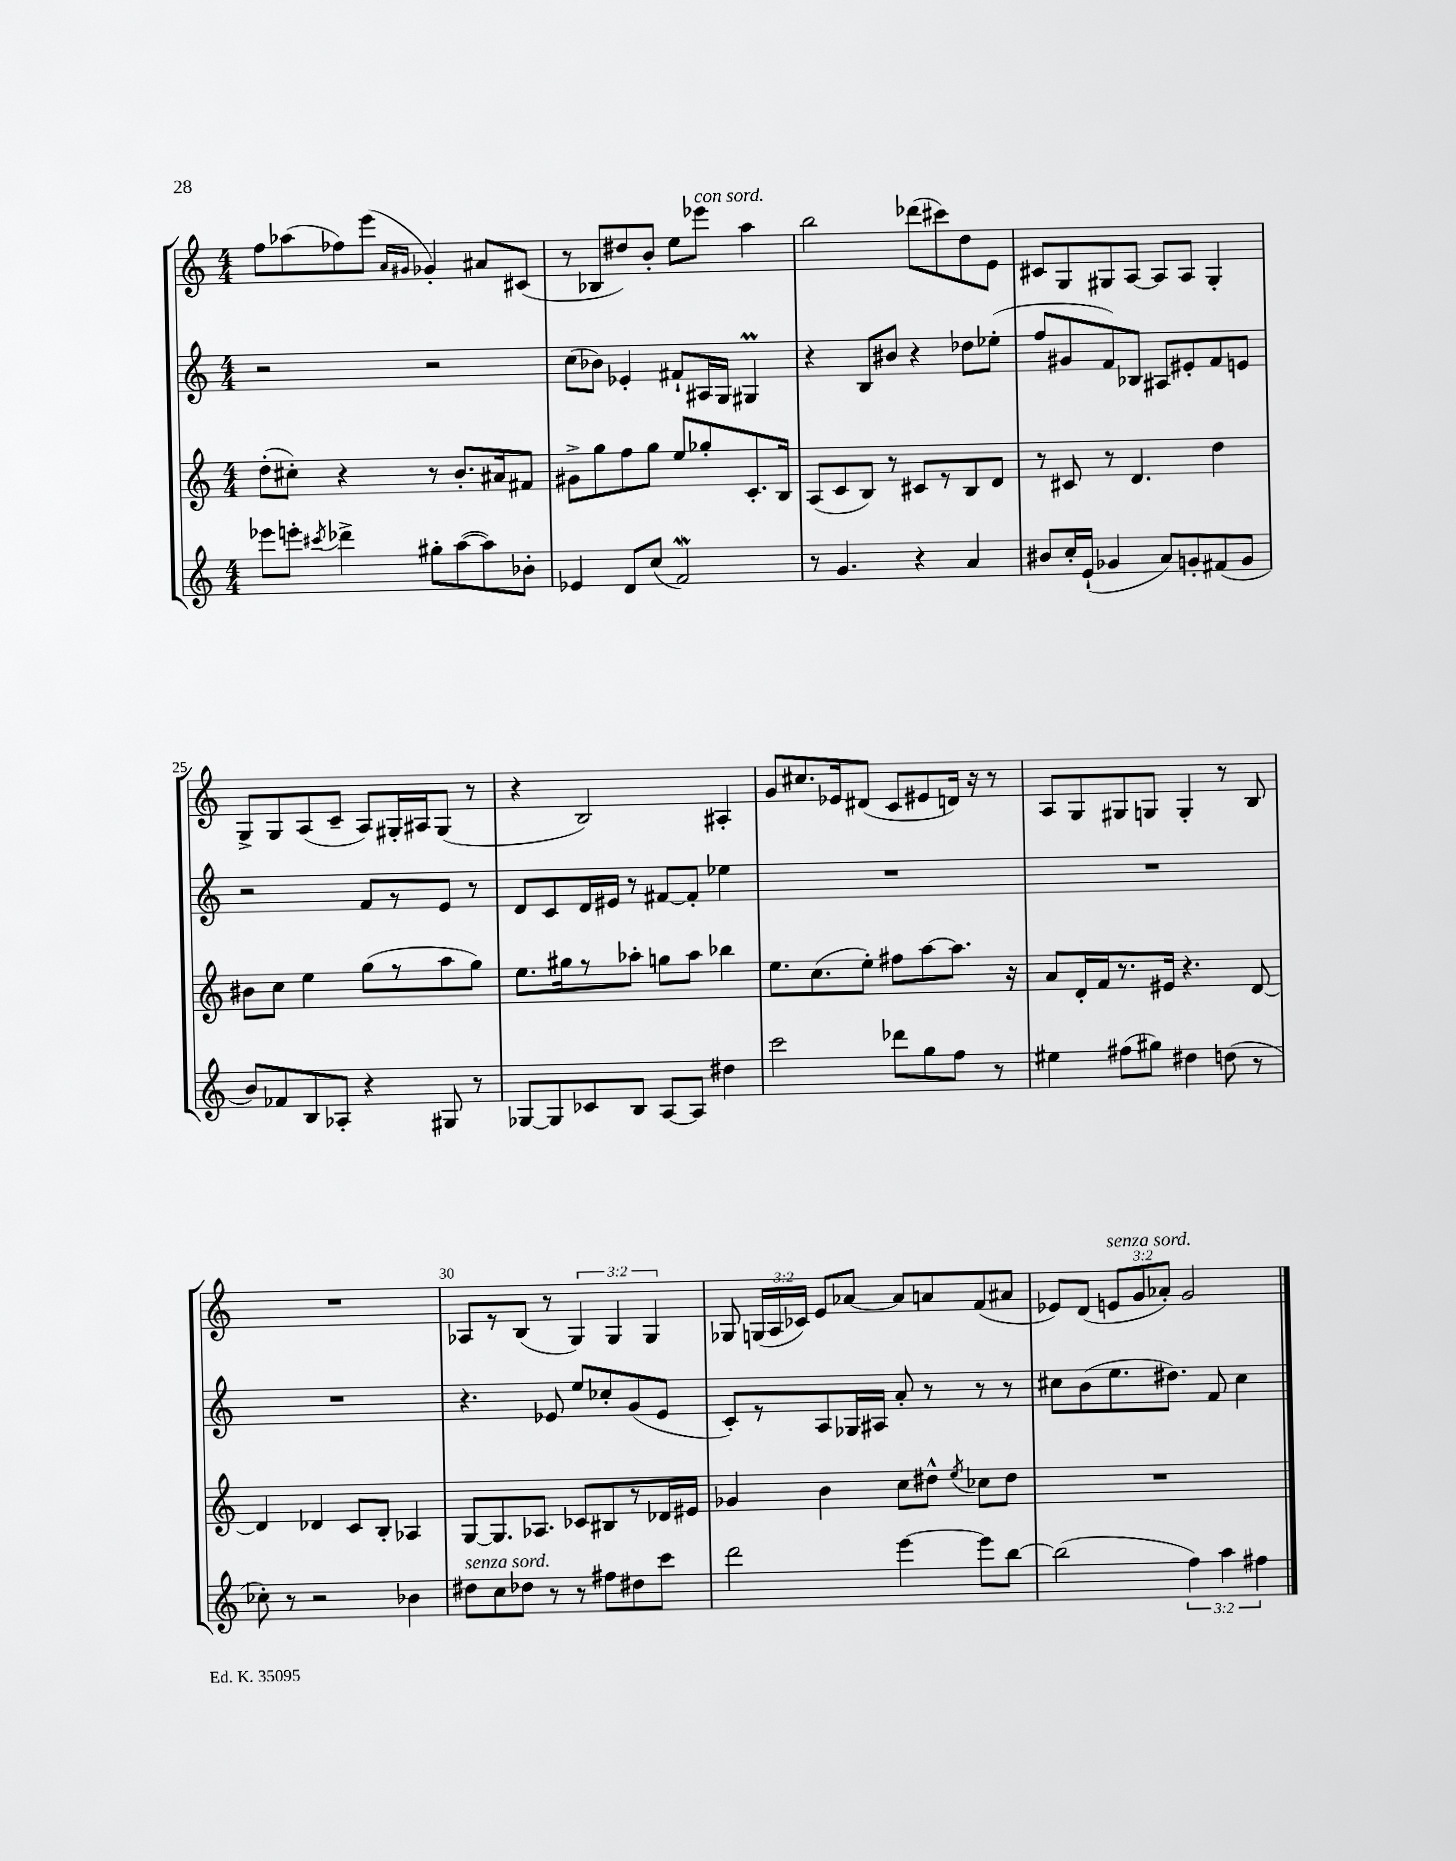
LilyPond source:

<<
\new StaffGroup <<
\new Staff = "s0" {
    \clef treble \key c \major \numericTimeSignature \time 4/4 \override Staff.TupletNumber.text = #tuplet-number::calc-fraction-text
    \autoBeamOff f''8[ aes''8( fes''8) e'''8]( \grace { a'16[ gis'16] } ges'4-.) ais'8[ cis'8]( |
    r8 bes8[ dis''8) b'8]-. e''8[ ees'''8]^\markup { \italic "con sord." } a''4 |
    b''2 des'''8[( cis'''8) d''8 e'8] |
    cis'8[ g8 gis8 a8]~ a8[ a8] gis4-. |
    g8[-> g8 a8( c'8]-- a8[) gis16-. ais16 gis8]( r8 |
    r4 b2) ais4-. |
    g'8[ cis''8. ees'16 dis'8]( c'8[ eis'8 d'16]) r16 r8 |
    a8[ g8 gis8 g8] g4-. r8 b8 |
    R1 |
    aes8[ r8 b8]( r8 \tuplet 3/2 { g4) g4 g4 } |
    ges8 \tuplet 3/2 { g16[( a16 ces'16]) } e'8[ aes'8]~ aes'8[ a'8 f'8( ais'8] |
    ees'8[) d'8]( \tuplet 3/2 { e'8[^\markup { \italic "senza sord." } g'8 aes'8]-.) } g'2 \bar "|." |
}
\new Staff = "s1" {
    \clef treble \key c \major \numericTimeSignature \time 4/4
    \autoBeamOff r2 r2 |
    c''8[( bes'8]) ees'4-. fis'8[-! ais16 g16] gis4\prall |
    r4 b8[ bis'8] r4 des''8[ ees''8]-.( |
    f''8[ gis'8 f'8) bes8] ais8[ eis'8-. f'8 e'8] |
    r2 f'8[ r8 e'8] r8 |
    d'8[ c'8 d'16 eis'16] r8 fis'8[~ fis'8]-. ees''4 |
    R1 |
    R1 |
    R1 |
    r4. ees'8 e''8[ ces''8-. g'8( ees'8] |
    c'8[-.) r8 a8 ges16 ais16] a'8-. r8 r8 r8 |
    cis''8[ b'8( e''8. dis''8.]) f'8 cis''4 \bar "|." |
}
\new Staff = "s2" {
    \clef treble \key c \major \numericTimeSignature \time 4/4
    \autoBeamOff d''8[-.( cis''8]-.) r4 r8 b'8.[-. ais'16 fis'8] |
    gis'8[-> g''8 f''8 g''8] e''8[ ges''8-. c'8.-. b16] |
    a8[( c'8 b8]) r8 cis'8[ r8 b8 d'8] |
    r8 cis'8 r8 d'4. d''4 |
    bis'8[ c''8] e''4 g''8[( r8 a''8 g''8]) |
    e''8.[ gis''16 r8 aes''8]-. g''8[ aes''8] bes''4 |
    e''8.[ c''8.( e''8]-.) fis''8[ a''8~ a''8.] r16 |
    a'8[ d'16-. f'16 r8. eis'16] r4. d'8~ |
    d'4 des'4 c'8[ b8]-. aes4 |
    g8[~ g8. aes8.] ces'8[ bis8 r8 des'16 eis'16] |
    ges'4 b'4 c''8[ dis''8]-^ \acciaccatura { e''8 } ces''8[ dis''8] |
    R1 \bar "|." |
}
\new Staff = "s3" {
    \clef treble \key c \major \numericTimeSignature \time 4/4 \override Staff.TupletNumber.text = #tuplet-number::calc-fraction-text
    \autoBeamOff ees'''8[ e'''8]-. \acciaccatura { cis'''8 } des'''4-> gis''8[-. a''8~( a''8) bes'8]-. |
    ees'4 d'8[ c''8]( f'2\mordent) |
    r8 g'4. r4 a'4 |
    bis'8[ c''16-. e'16]-!( ges'4 a'8[) g'8-. fis'8( g'8] |
    b'8[) fes'8 b8 aes8]-. r4 gis8 r8 |
    ges8[~ ges8 ces'8 b8] a8[~ a8] dis''4 |
    c'''2 des'''8[ g''8 f''8] r8 |
    eis''4 fis''8[( gis''8]) dis''4 d''8( r8 |
    ces''8-.) r8 r2 bes'4 |
    dis''8[^\markup { \italic "senza sord." } c''8 des''8] r8 r8 fis''8[ dis''8 c'''8] |
    d'''2 e'''4~ e'''8[ b''8]~ |
    b''2( \tuplet 3/2 { f''4) a''4 fis''4 } \bar "|." |
}
>>
>>
\layout { \context { \Score currentBarNumber = #21 \override BarNumber.break-visibility = ##(#f #t #t) barNumberVisibility = #(every-nth-bar-number-visible 5) } }
